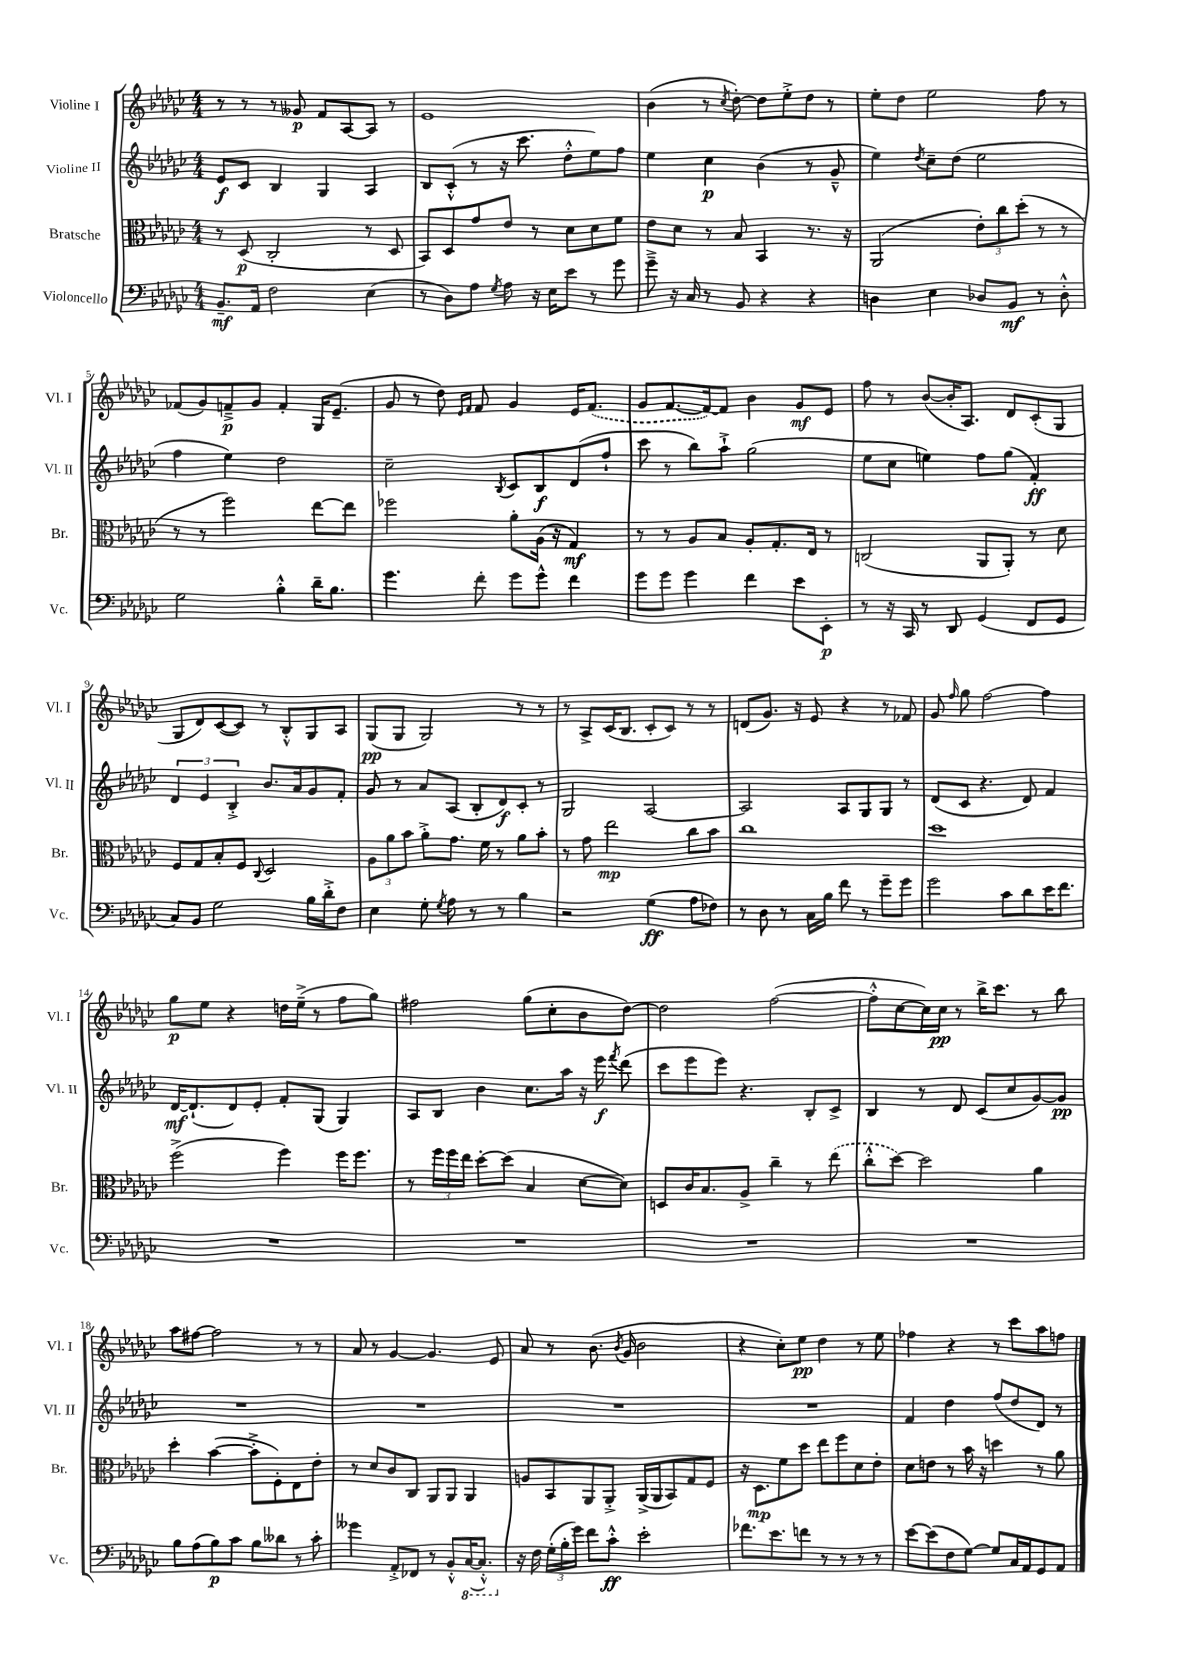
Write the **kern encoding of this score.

**kern	**kern	**kern	**kern
*staff4	*staff3	*staff2	*staff1
*clefF4	*clefC3	*clefG2	*clefG2
*k[b-e-a-d-g-c-]	*k[b-e-a-d-g-c-]	*k[b-e-a-d-g-c-]	*k[b-e-a-d-g-c-]
*M4/4	*M4/4	*M4/4	*M4/4
8.BB-~/L	8r	8e-/L	8r
.	(8D-/	8c-/J	8r
16AA-/Jk	.	.	.
2F\	2C-'/	4B-/	8r
.	.	.	8g--/
.	.	4G-/	8f/L
.	.	.	[8A-/
(4E-\	8r	4A-/	8A-/]J
.	8D-/	.	8r
=	=	=	=
8r	8BB-/L)	8B-/L	1e-
8D-\L)	8D-/	(8c-'^^/J	.
8A-\J	8g-/	8r	.
8qG-/	.	.	.
8A-\	8e-/J	16r	.
.	.	8.ccc-\	.
16r	8r	.	.
16E-\LK	.	.	.
8e-\J	8d-\L	8dd-'^^\L	.
8r	8d-\	8ee-\)	.
8g-\	8f\J	8ff\J	.
=	=	=	=
8g-~^\	8e-\L	4ee-\	(4b-\
16r	8d-\J	.	.
16C-/	.	.	.
8r	8r	4cc-\	8r
.	.	.	8qcc-/
8BB-/	8B-/	.	[8dd-'\)
4r	4BB-/	(4b-\	8dd-\]L
.	.	.	8ee-'^\
4r	8.r	8r	8dd-\J
.	.	8g-~^^/	8r
.	16r	.	.
=	=	=	=
4D\	(2AA-/	4ee-\)	8ee-'\L
.	.	.	8dd-\J
.	.	8qdd-/	.
4E-\	.	8cc-~\L	2ee-\
.	.	(8dd-\J	.
8D-/L	12e-'\L)	2ee-\	.
.	12cc-\	.	.
8BB-/J	.	.	.
.	(12dd-'\J	.	.
8r	8r	.	8ff\
8D-'^^\	8r	.	8r
=	=	=	=
2G-\	8r	4ff\	(8f-/L
.	8r	.	8g-/)
.	2ff\)	4ee-\)	8f~^/
.	.	.	8g-/J
4B-'^^\	.	2dd-\	4f'/
16d-~\LK	[8ee-\L	.	16G-/LK
8.B-\J	.	.	(8.e-~/J
.	8ee-\]J	.	.
=	=	=	=
4.g-\	2ff-\	2cc-~\	8g-/
.	.	.	8r
.	.	.	8dd-\)
.	.	.	16qqe-/LL
.	.	.	16qqf/JJ
8f'\	.	.	8f/
.	.	8qB-/	.
8g-\L	8a-'\L	8c-/L	4g-/
8g-^^\J	(16A-\Jk	8B-/	.
.	16r	.	.
4f\	4G-/)	(8d-/	16e-/LK
.	.	.	(8.f/J
.	.	8ff`/J	.
=	=	=	=
8g-\L	8r	8ccc-\	8g-/L
8g-\J	8r	8r	[8.f/
4g-\	8A-/L	8bb-\L)	.
.	.	.	16f/_k)
.	8B-/J	8aa-`^\J	8f/]J
4f\	8A-'/L	(2gg-\	4b-\
.	8.G-'/	.	.
8e-\L	.	.	8g-/L
.	16E-/Jk	.	.
8EE-'\J	8r	.	8e-/J
=	=	=	=
8r	(2C/	8ee-\L	8ff\
16r	.	8cc-\J	8r
16CC-/	.	.	.
8r	.	4ee\)	([8b-/L
8DD-/	.	.	16b-'/]K
.	.	.	8.A-/J)
(4GG-/	8AA-/L	8ff\L	.
.	8AA-'/J)	(8gg-\J	8d-/L
8FF/L	8r	4f'/)	(8c-'/
8GG-/J	8d-\	.	8G-/J
=	=	=	=
8C-/L)	8F/L	6d-/	8G-/L
8BB-/J	8G-/	.	8d-/)
.	.	6e-/	.
2G-\	8B-'/	.	([8c-/
.	.	6B-'^/	.
.	8F/J	.	8c-/]J)
.	8qqC-/	.	.
.	2D-/	8.b-/L	8r
.	.	.	8B-'^^/L
.	.	16a-/k	.
16B-\LL	.	8g-/	8G-/
16d-'^\J	.	.	.
8F\J	.	8f'/J	8A-/J
=	=	=	=
4E-\	12A-\L	8g-/	(8G-/L
.	12a-\	.	.
.	.	8r	8G-/J
.	12b-\J	.	.
8G-'\	8a-'^\L	8a-/L	2G-/)
8qG-/	.	.	.
8A-\	8.g-\J	(8A-/J	.
8r	.	8B-'/L	.
.	16f\	.	.
8r	8r	8d-/)	.
4B-\	8a-\L	8c-'/J	8r
.	8b-'\J	8r	8r
=	=	=	=
2r	8r	2G-/	8r
.	8g-\	.	8A-^/L
.	2ee-\	.	(16c-/K
.	.	.	8.B-/J
(4G-\	.	[2A-/	8c-'/L
.	.	.	8c-/J)
8A-\L	8cc-\L	.	8r
8F-\J)	8b-\J	.	8r
=	=	=	=
8r	1cc-	2A-/]	(8d/L
8D-\	.	.	8.g-/J)
8r	.	.	.
.	.	.	16r
16C-\LL	.	.	8e-/
16B-\JJ	.	.	.
8f\	.	8A-/L	4r
8r	.	8G-/	.
8g-~\L	.	8G-/J	8r
8g-\J	.	8r	8f-/
=	=	=	=
2g-\	1dd-	(8d-/L	8g-/
.	.	.	16qqff/
.	.	8c-/J	8gg-\
.	.	4.r	[2ff\
8c-\L	.	.	.
8d-\	.	8d-/)	.
16e-\K	.	4f/	4ff\]
8.f\J	.	.	.
=	=	=	=
1r	(2ff^\	[16d-/LK	8gg-\L
.	.	(8.d-`/]	.
.	.	.	8ee-\J
.	.	8d-/)	4r
.	.	8e-'/J	.
.	4ff\)	8f'/L	16dd\LL
.	.	.	(16ee-~^\JJ
.	.	(8G-/J	8r
.	16ff\LK	4G-/)	8ff\L
.	8.ff\J	.	.
.	.	.	8gg-\J)
=	=	=	=
1r	8r	8A-/L	2ff#\
.	24ff\LL	8B-/J	.
.	24ff\	.	.
.	24ee-\JJ	.	.
.	[8dd-'\L	4b-\	.
.	(8dd-\]J	.	.
.	4B-/	8.cc-\L	(8gg-\L
.	.	.	8cc-'\
.	.	16aa-\Jk	.
.	[8d-\L	16r	8b-\
.	.	16eee-\	.
.	.	8qfff/	.
.	8d-\]J)	(8ddd-\	[8dd-\J)
=	=	=	=
1r	8D/L	8ccc-\L	2dd-\]
.	16c-/K	8eee-\	.
.	8.B-/	.	.
.	.	8eee-\J)	.
.	8A-^/J	4.r	.
.	4cc-~\	.	([2ff\
.	8r	8B-'/L	.
.	(8ee-\	8c-^/J	.
=	=	=	=
1r	8cc-'^^\L	4B-/	8ff'^^\]L
.	[8dd-\J)	.	[8cc-\
.	2dd-\]	8r	16cc-\]L)
.	.	.	16cc-\JJ
.	.	8d-/	8r
.	.	(8c-/L	16bb-^\LK
.	.	.	8.ccc-\J
.	.	8cc-/	.
.	4a-\	[8g-/)	8r
.	.	8g-/]J	8bb-\
=	=	=	=
8B-\L	4dd-'\	1r	8aa-\L
(8A-\	.	.	[8ff#\J
8B-\)	([4b-\	.	2ff#\]
8c-\J	.	.	.
8B-\L	8b-'^\]L	.	.
8d--\J	8F'\)	.	.
8r	8E-\	.	8r
8c-'\	8e-'\J	.	8r
=	=	=	=
4g--\	8r	1r	8a-/
.	8d-/L	.	8r
8AA-'^/L	8c-/	.	[4g-/
8FF-/J	8C-/J	.	.
8r	8AA-/L	.	4.g-/]
8BB-'^^/L	8AA-/J	.	.
([16CC-/K	4AA-/	.	.
8.CC-'^^/]J)	.	.	.
.	.	.	8e-/
=	=	=	=
16r	8A/L	1r	8a-/
16F\	.	.	.
(24G-'\LL	8BB-/	.	8r
24B-'\	.	.	.
24g-\JJ)	.	.	.
8f\L	8AA-/	.	(8.b-\
8c-'^^\J	8AA-'^/J	.	.
.	.	.	8qb-/
.	.	.	16g-/
2e-'\	(16AA-^/LL	.	2b-\
.	16AA-/J	.	.
.	8BB-/)	.	.
.	8G-/	.	.
.	8F/J	.	.
=	=	=	=
8.f-\L	16r	1r	4r
.	8.D-\L	.	.
8.e-\	.	.	.
.	8f\	.	8cc-'\L)
8f\J	8dd-\J	.	8ee-\J
8r	8ee-\L	.	4dd-\
8r	8ff\	.	.
8r	8d-\	.	8r
8r	8e-'\J	.	8ee-\
=	=	=	=
[8e-\L	8d-\L	4f/	4ff-\
(8e-\]	8e\J	.	.
8F\	8r	4dd-\	4r
[8G-\J)	16b-\	.	.
.	16r	.	.
8G-/]L	4dd\	(8ff/L	8r
16C-/L	.	8dd-/	8ccc-\L
16AA-/J	.	.	.
8GG-/	8r	8d-/J)	8aa-\
8AA-/J	8a-\	8r	8ff\J
==	==	==	==
*-	*-	*-	*-
